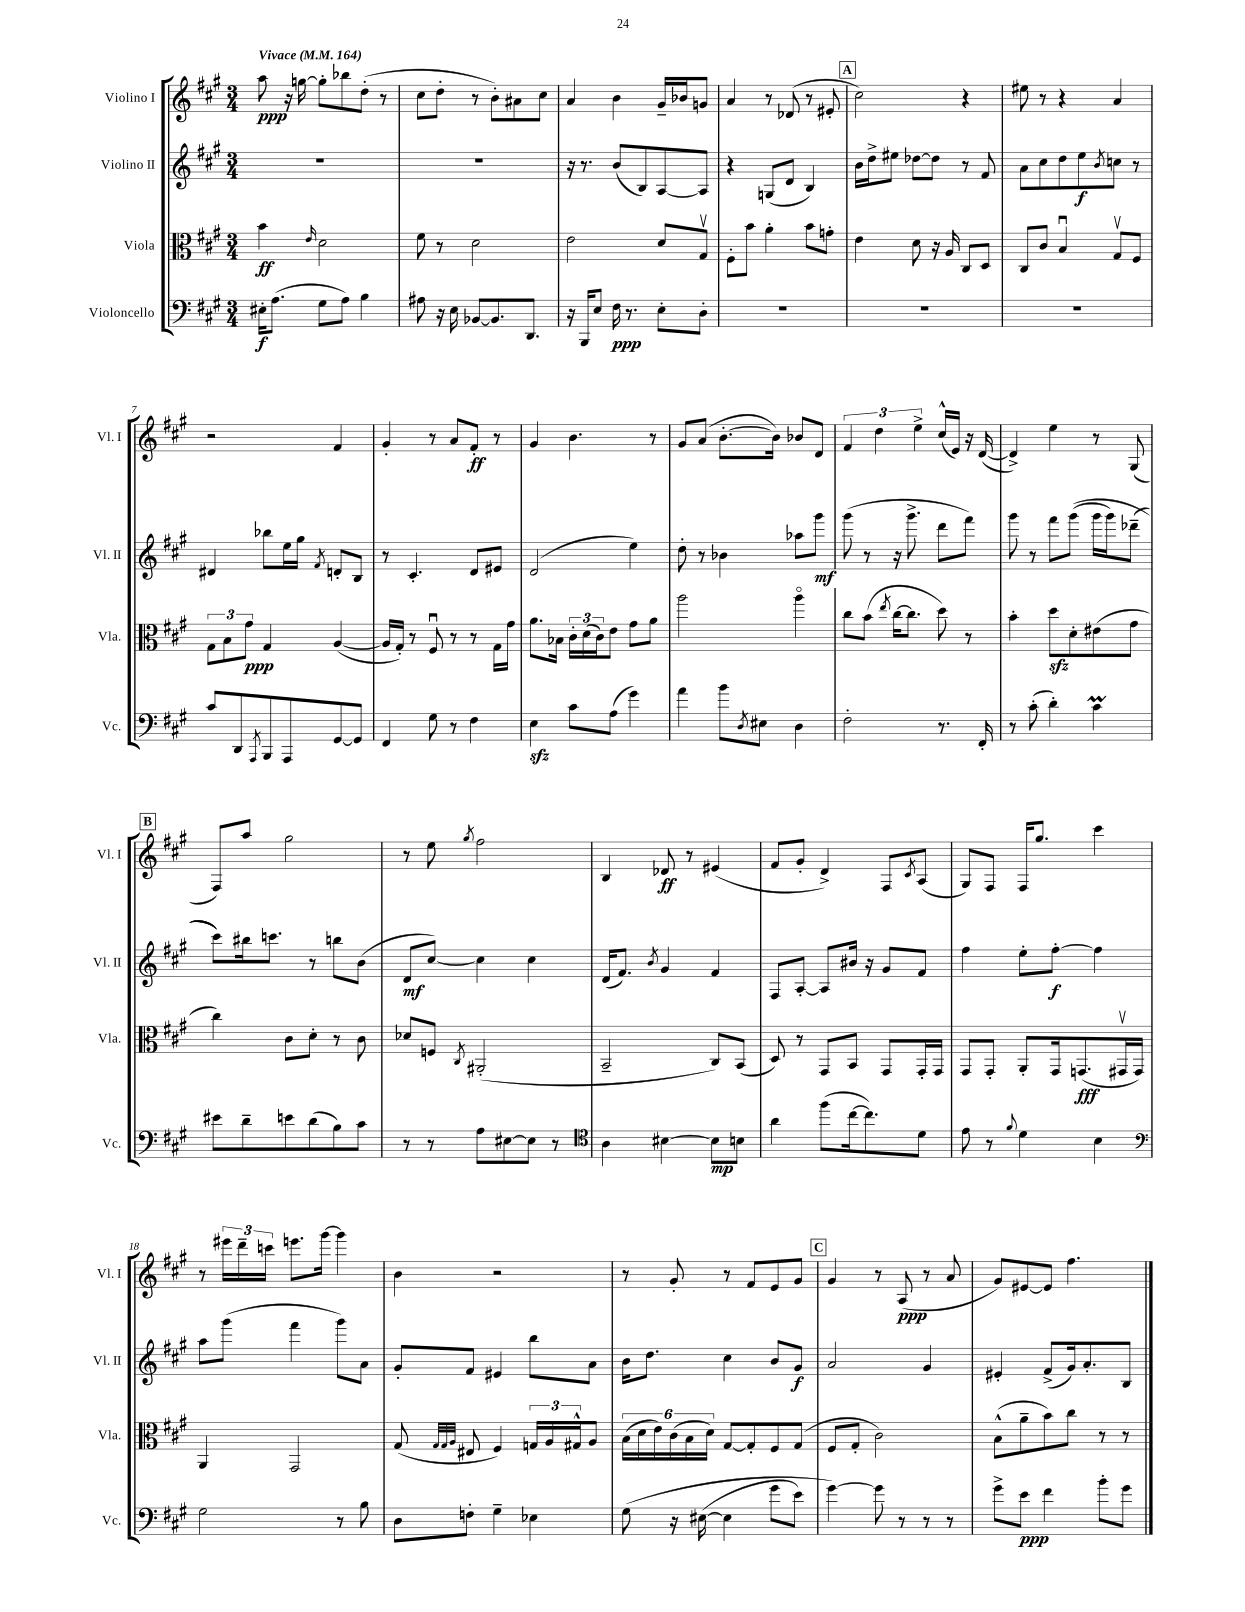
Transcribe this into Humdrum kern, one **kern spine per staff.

**kern	**kern	**kern	**kern
*staff4	*staff3	*staff2	*staff1
*clefF4	*clefC3	*clefG2	*clefG2
*k[f#c#g#]	*k[f#c#g#]	*k[f#c#g#]	*k[f#c#g#]
*M3/4	*M3/4	*M3/4	*M3/4
*MM164	*MM164	*MM164	*MM164
16E#'\LK	4b\	2.r	8aa\
(8.A\J	.	.	.
.	.	.	16r
.	.	.	[16gg\
.	16qqe/	.	.
8G#\L	2d\	.	8gg'\]L
8A\J)	.	.	8bb-\
4B\	.	.	(8dd'\J
.	.	.	8r
=	=	=	=
8A#\	8f#\	2.r	8cc#\L
16r	8r	.	8dd'\J
16E\	.	.	.
[8BB-/L	2d\	.	8r
8.BB-/]	.	.	8b'\L)
.	.	.	8a#\
8.DD/J	.	.	.
.	.	.	8cc#\J
=	=	=	=
16r	2e\	16r	4a/
16BBB/LK	.	8.r	.
8E/J	.	.	.
16F#\	.	(8b/L	4b\
8.r	.	.	.
.	.	8B/)	.
8E'\L	8d/L	[8A/	16g#~/LL
.	.	.	16b-/J
8D'\J	8G#v/J	8A/]J	8g/J
=	=	=	=
2.r	8F#'\L	4r	4a/
.	8b\J	.	.
.	4a'\	(8G/L	8r
.	.	8d/J	(8d-/
.	8b\L	4B/)	8r
.	8g'\J	.	8e#'/
=	=	=	=
2.r	4e\	16b\LL	2cc#\)
.	.	16dd^\J	.
.	.	8ee#\J	.
.	8d\	[8dd-\L	.
.	16r	8dd-\]J	.
.	16A/	.	.
.	8C#/L	8r	4r
.	8D/J	8f#/	.
=	=	=	=
2.r	8C#/L	8a\L	8ee#\
.	8c#/J	8cc#\	8r
.	4Bu/	8dd\	4r
.	.	8ee\	.
.	.	8qb/	.
.	8G#v/L	8cc\J	4a/
.	8F#/J	8r	.
=	=	=	=
8c#/L	12G#\L	4d#/	2r
.	12B\	.	.
8DD/	.	.	.
.	12g#\J	.	.
8qAAA/	.	.	.
8BBB/	4G#/	8bb-\L	.
8AAA/	.	16ee\L	.
.	.	16gg#\JJ	.
.	.	8qf#/	.
[8GG#/	([4A/	8d'/L	4f#/
8GG#/]J	.	8B/J	.
=	=	=	=
4FF#/	16A/]LL	8r	4g#'/
.	16G#'/JJ)	.	.
.	8r	4.c#'/	.
8G#\	8F#u/	.	8r
8r	8r	.	8a/L
4F#\	8r	8d/L	8f#'/J
.	16G#\LL	8e#/J	8r
.	16g#\JJ	.	.
=	=	=	=
4E\	8.a\L	(2d/	4g#/
.	16B-\Jk	.	.
8c#\L	24c#'\LL	.	4.b\
.	(24d\	.	.
.	24c#\J)	.	.
(8A\J	8e\J	.	.
4g#\)	8g#\L	4ee\)	.
.	8a\J	.	8r
=	=	=	=
4a\	2aa\	8dd'\	8g#/L
.	.	8r	(8a/J
8b\L	.	4b-\	[8.b'\L
8qD/	.	.	.
8E#\J	.	.	.
.	.	.	16b\]Jk)
4D\	4aao\	8aa-\L	8b-/L
.	.	8ggg#\J	8d/J
=	=	=	=
2F#'\	8cc#\L	(8ggg#\	6f#/
.	(8b\J	8r	.
.	.	.	6dd\
.	8qee/	.	.
.	[16cc#\LK	16r	.
.	8.cc#\]J	8.ggg#^\	.
.	.	.	6ee^\
8.r	8dd\)	8ddd\L	(16cc#^^/LL
.	.	.	16e/JJ)
.	8r	8fff#\J)	16r
16FF#'/	.	.	([16d/
=	=	=	=
8r	4b'\	8ggg#\	4d^/])
(8c#'\	.	8r	.
4d'\)	8dd\L	8fff#\L	4ee\
.	8d'\	&((8ggg#\J	.
4c#\	(8e#\	16ggg#\LL	8r
.	.	16ggg#\J)	.
.	8g#\J	(8ddd-~\J	(8G#/
=	=	=	=
8e#\L	4cc#\)	8ccc#\L)&)	8F#/L)
8d~\	.	16bb#\k	8aa/J
.	.	8.ccc\J	.
8e\	8c#\L	.	2gg#\
(8d\	8d'\J	8r	.
8B\)	8r	8bb\L	.
8c#\J	8c#\	(8b\J	.
=	=	=	=
8r	8d-/L	8d/L	8r
8r	8F/J	[8cc#/J)	8ee\
.	8qC#/	.	8qgg#/
8A\L	(2AA#'/	4cc#\]	2ff#\
[8E#\	.	.	.
8E#\]J	.	4cc#\	.
8r	.	.	.
=	=	=	=
*clefC4	*	*	*
4A\	2BB~/	(16d/LK	4B/
.	.	8.f#/J)	.
.	.	8qb/	.
[4B#\	.	4g#/	8d-/
.	.	.	8r
8B#\]L	8C#/L)	4f#/	(4e#/
8B\J	(8BB/J	.	.
=	=	=	=
4a\	8D/)	8F#/L	8f#/L
.	8r	[8A'/J	8g#'/J
(8ff#\L	8GG#/L	8A/]L	4d^/)
[16cc#\k	8BB/J	16b#/Jk	.
8.cc#\])	.	16r	.
.	8GG#/L	8g#/L	8F#/L
.	.	.	8qc#/
8d\J	16GG#'/L	8f#/J	(8A/J
.	16GG#/JJ	.	.
=	=	=	=
8e\	8GG#/L	4ff#\	8G#/L)
8r	8GG#'/J	.	8F#/J
8qqf#/	.	.	.
4d\	8AA'/L	8ee'\L	16F#/LK
.	.	.	8.gg#/J
.	16GG#/k	[8ff#'\J	.
.	(8.GG/	.	.
4B\	.	4ff#\]	4ccc#\
.	16GG#v/L	.	.
.	16GG#/JJ)	.	.
=	=	=	=
*clefF4	*	*	*
2G#\	4AA/	8aa\L	8r
.	.	(8ggg#\J	24eee#\LL
.	.	.	24ddd~\
.	.	.	24ccc\JJ
.	2GG#/	4fff#\	8.eee\L
.	.	.	[16ggg#\Jk
8r	.	8ggg#\L)	4ggg#\]
8B\	.	8a\J	.
=	=	=	=
8D\L	(8G#/	8g#'/L	4b\
.	32qqG#/LLL	.	.
.	32qqG#/	.	.
.	32qqA/JJJ	.	.
8F'\J	8E#/	8f#/J	.
4G#~\	4F#/)	4e#/	2r
4E-\	24G/LL	8bb\L	.
.	24A/	.	.
.	24G#^^/J	.	.
.	8A/J	8a\J	.
=	=	=	=
&(8G#\	(24B\LL	16b\LK	8r
.	24d\	.	.
.	.	8.dd\J	.
.	24e\)	.	.
16r	(24c#\	.	8g#'/
.	24B\	.	.
([16E#\	.	.	.
.	24d\JJ)	.	.
4E#\]	[8G#/L	4cc#\	8r
.	8G#'/]	.	8f#/L
8g#\L	8F#/	8b/L	8e/
8e\J)	(8G#/J	8g#/J	8g#/J
=	=	=	=
[4g#\&)	8F#/L	2a/	4g#/
.	8G#'/J	.	.
8g#\]	2c#\)	.	8r
8r	.	.	(8A/
8r	.	4g#/	8r
8r	.	.	8a/
=	=	=	=
8g#^\L	(8B^^\L	4e#'/	8g#/L)
8e\J	8a~\	.	[8e#/
4f#\	8b\)	(8f#^/L	8e#/]J
.	8cc#\J	16g#/k)	4.ff#\
.	.	8.a'/	.
8b'\L	8r	.	.
8g#\J	8r	8B/J	.
==	==	==	==
*-	*-	*-	*-
